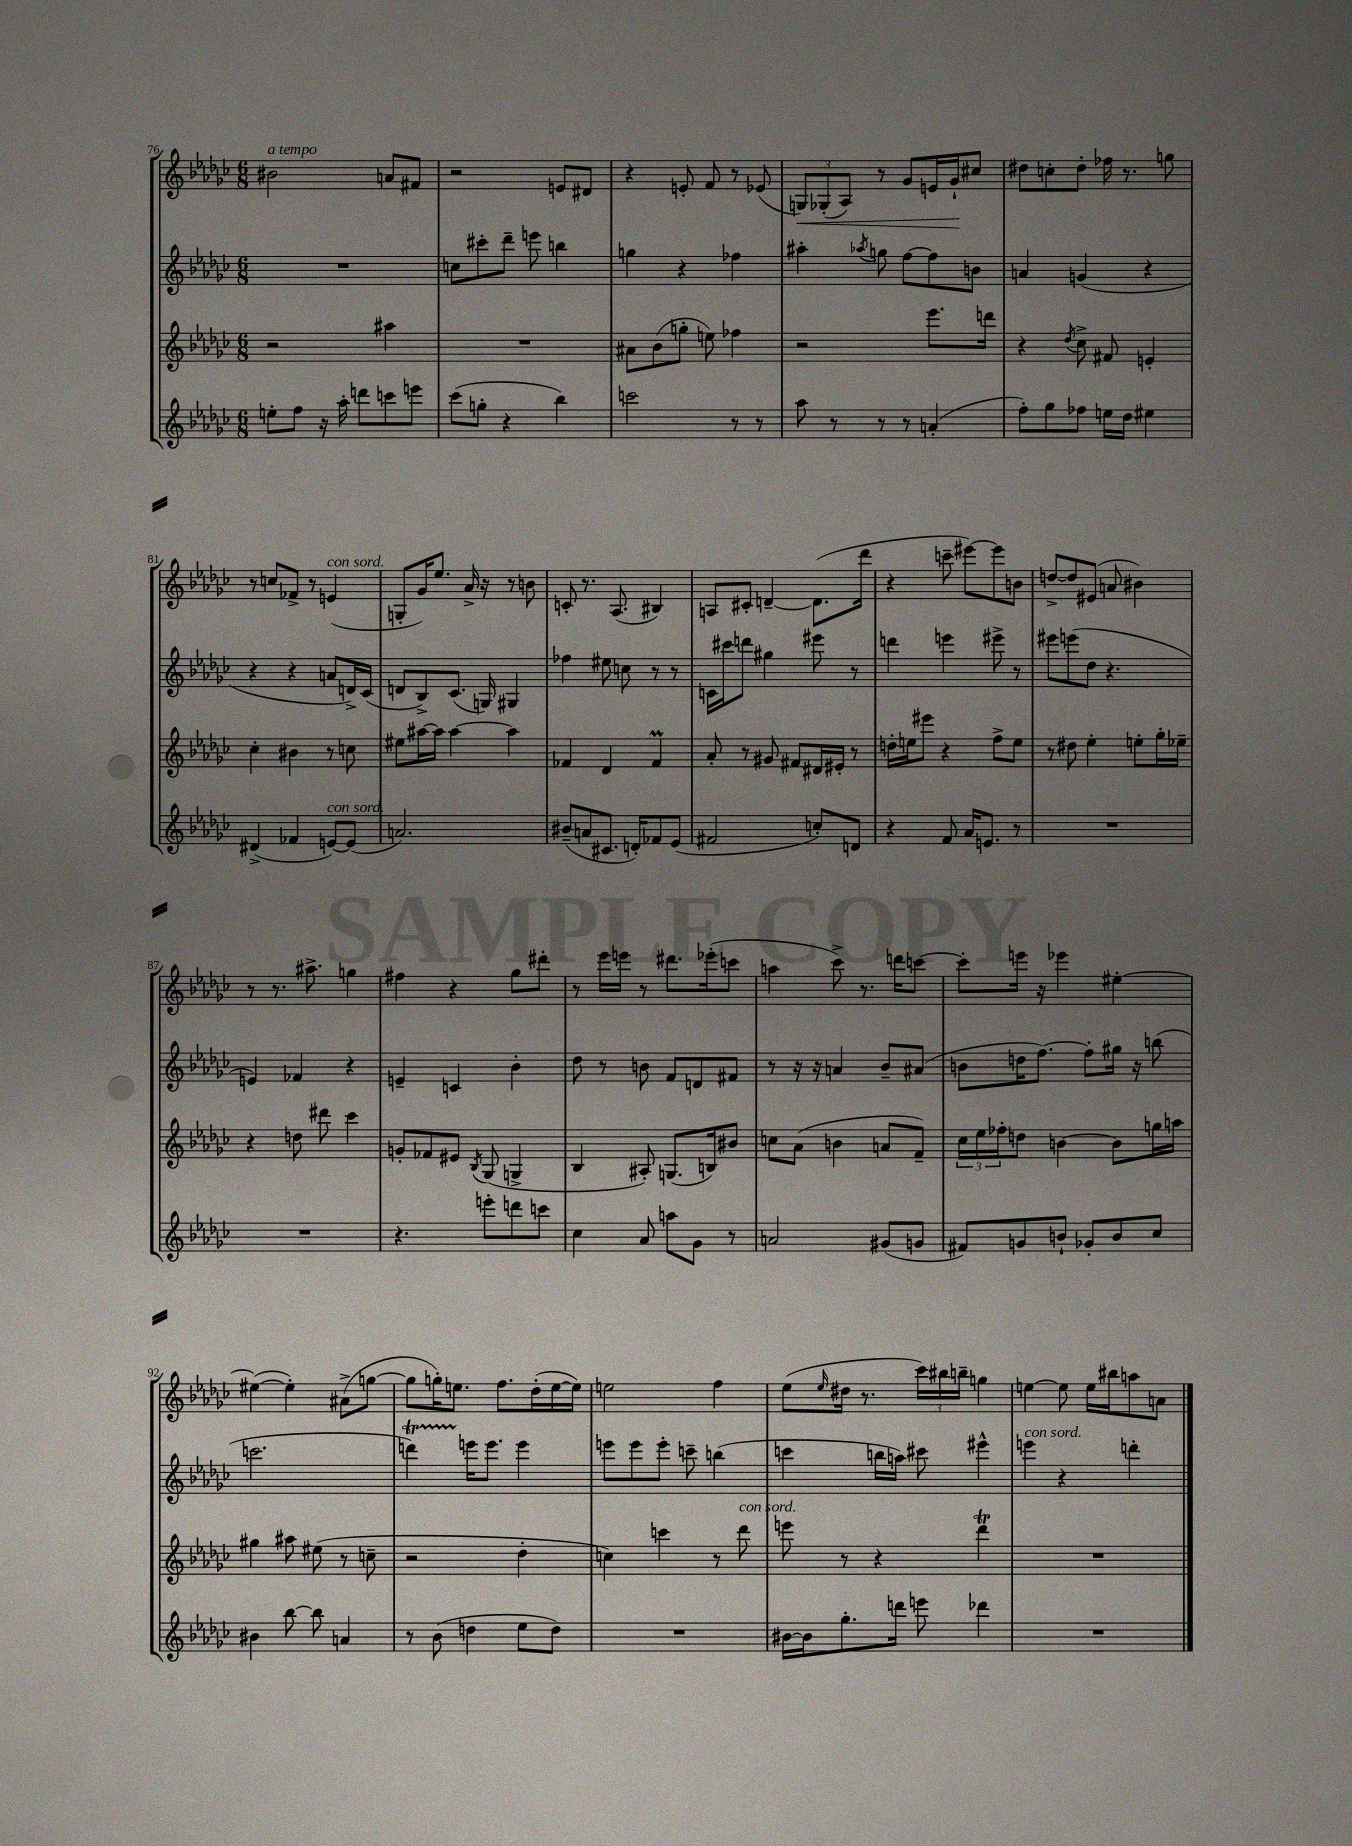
<<
\new StaffGroup <<
\new Staff = "s0" {
    \clef treble \key ges \major \numericTimeSignature \time 6/8
    bis'2^\markup { \italic "a tempo" } a'8 fis'8 |
    r2 e'8 dis'8 |
    r4 e'8-. f'8 r8 ees'8( |
    \tuplet 3/2 { g8\<) ges8-.( aes8) } r8 ges'8 e'16 ges'16-!\! cis''8 |
    dis''8 c''8-. dis''8-. fes''16 r8. g''8 |
    r8 c''8 fes'8-> r8 e'4^\markup { \italic "con sord." }( |
    g8-. ges'16) ees''8. aes'16-> r16 r8 b'8 |
    c'8-. r8. aes8.( bis4) |
    a8 cis'8-. d'4~-- d'8.( des'''16 |
    r4 c'''8-- eis'''8~) eis'''8 b'8 |
    d''8~-> d''8 eis'8( a'8 bis'4) |
    r8 r8. ais''8.-> g''4 |
    fis''4 r4 ges''8 dis'''8-. |
    r8 ees'''16 e'''16 r8 dis'''8. ees'''16-.( c'''8 |
    a''4 ces'''8->) r8. d'''16 c'''8~ |
    c'''8-. e'''16 r16 ees'''4 eis''4~-. |
    eis''4~( eis''4-.) ais'8->( g''8~ |
    g''8 g''16-.) e''8. f''8. des''16-.( e''16~ e''16) |
    e''2 f''4 |
    ees''8( \grace { ees''16 } dis''16 r8. \tuplet 3/2 { ces'''16) bis''16 b''16-- } g''4 |
    e''4~ e''8 e''16 bis''16 a''8 a'8 \bar "|." |
}
\new Staff = "s1" {
    \clef treble \key ges \major \numericTimeSignature \time 6/8
    R2. |
    c''8 cis'''8-. des'''8-- e'''8 b''4 |
    g''4 r4 fes''4 |
    ais''4-. \acciaccatura { aes''8 } g''8 f''8~ f''8 b'8 |
    a'4 g'4( r4 |
    r4 r4 a'8 d'16->) ces'16( |
    d'8 bes8->) ces'8.( g16) gis4 |
    fes''4 eis''8 c''8 r8 r8 |
    c'16 cis'''16 d'''8 gis''4 eis'''8 r8 |
    d'''4 e'''4 eis'''8-> r8 |
    eis'''8 e'''8( des''8 r4. |
    e'4) fes'4 r4 |
    e'4-- c'4 bes'4-. |
    des''8 r8 b'8 f'8 d'8 fis'8 |
    r8 r16 r16 a'4 bes'8-- ais'8( |
    b'8 d''16 f''8.~) f''8-. gis''16 r16 b''8( |
    c'''2. |
    d'''4\startTrillSpan) e'''16\stopTrillSpan e'''8. e'''4 |
    e'''8 e'''8 e'''8-. c'''8-- b''4( |
    c'''4 b''16 a''16) cis'''8 eis'''4-^ |
    e'''4^\markup { \italic "con sord." } r4 d'''4-. \bar "|." |
}
\new Staff = "s2" {
    \clef treble \key ges \major \numericTimeSignature \time 6/8
    r2 ais''4 |
    R2. |
    ais'8 bes'8( g''8-. e''8) fes''4 |
    r2 ees'''8. d'''16 |
    r4 \acciaccatura { des''8 } ces''8-> fis'8 e'4-. |
    ces''4-. bis'4 r8 c''8 |
    eis''8 ais''16~ ais''16 ais''4~ ais''4 |
    fes'4 des'4 fes'4\prall |
    aes'8-. r8 gis'8 fis'8 dis'16 eis'16-. r8 |
    d''16-. e''16 eis'''8 r4 f''8-> e''8 |
    r8 dis''8 ees''4-. e''8-. ges''16-. ees''16-- |
    r4 d''8 dis'''8 ces'''4 |
    g'8-. fes'8 eis'8 \acciaccatura { bes8 } ges8( g4-> |
    bes4 ais8-.) g8.( b16) bis'8 |
    c''8 aes'8( b'4 a'8 f'8--) |
    \tuplet 3/2 { ces''16 ees''16 fes''16-. } d''8 b'4~ b'8 g''16 a''16 |
    gis''4 ais''8 eis''8( r8 c''8-- |
    r2 des''4-. |
    c''4) c'''4 r8 des'''8^\markup { \italic "con sord." } |
    e'''8 r8 r4 des'''4\trill |
    R2. \bar "|." |
}
\new Staff = "s3" {
    \clef treble \key ges \major \numericTimeSignature \time 6/8
    e''8-. f''8 r16 aes''16-. d'''8 c'''8 e'''8 |
    ces'''8( g''8-. r4 bes''4) |
    c'''2 r8 r8 |
    aes''8 r8 r8 r8 a'4-.( |
    f''8-.) ges''8 fes''8 e''16 des''16 eis''4 |
    dis'4->( fes'4 e'8~^\markup { \italic "con sord." }) e'8( |
    a'2.) |
    bis'8--( a'8 cis'8. d'16-.) fes'8 ees'8( |
    fis'2 c''8-.) d'8 |
    r4 f'8 aes'16 e'8. r8 |
    R2. |
    R2. |
    r4. e'''8-. d'''8 c'''8 |
    ces''4 aes'8 a''8 ges'8 r8 |
    a'2 gis'8( g'8 |
    fis'8) g'8 b'8-! ges'8-. b'8 ces''8 |
    bis'4 bes''8~ bes''8 a'4 |
    r8 bes'8( d''4 ees''8 d''8) |
    R2. |
    bis'16~ bis'16 ges''8.-. d'''16 e'''8 des'''4 |
    R2. \bar "|." |
}
>>
>>
\layout { \context { \Score currentBarNumber = #76 } }
